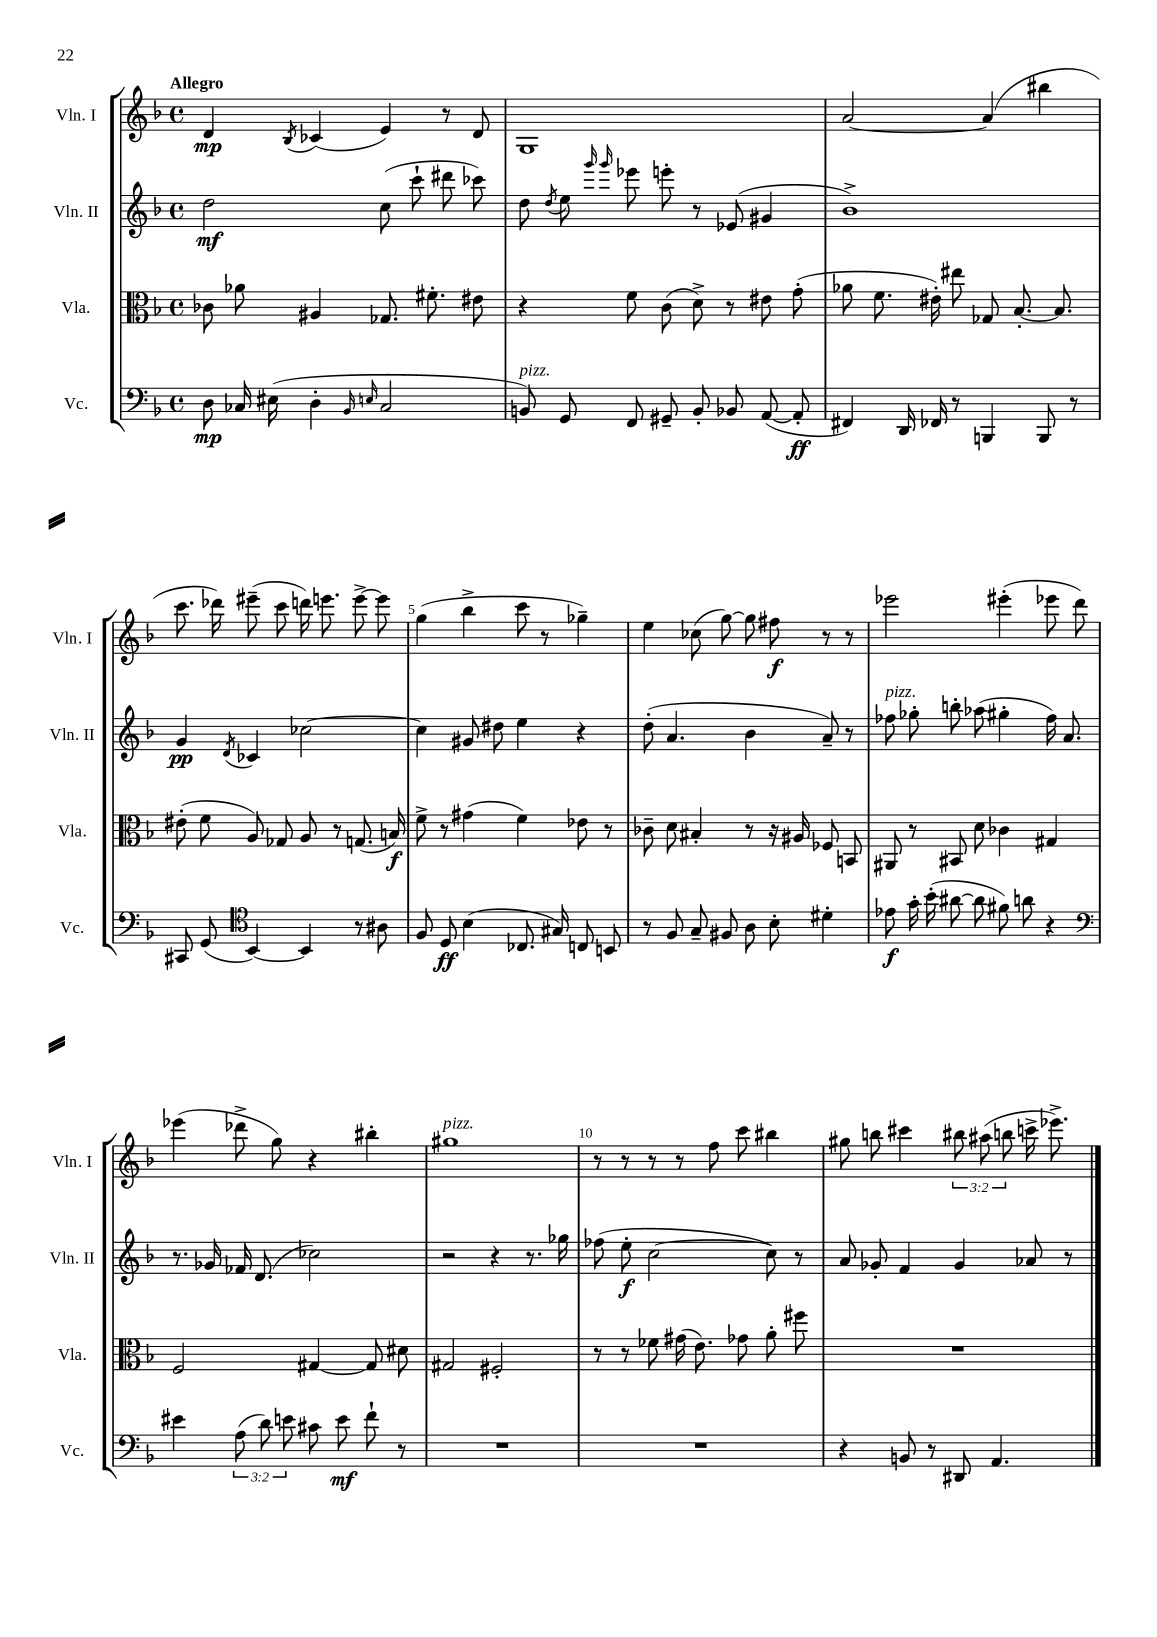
<<
\new StaffGroup <<
\new Staff = "s0" \with { instrumentName = "Vln. I" shortInstrumentName = "Vln. I" } {
    \clef treble \key f \major \defaultTimeSignature \time 4/4 \override Staff.TupletNumber.text = #tuplet-number::calc-fraction-text \tempo "Allegro"
    \autoBeamOff d'4\mp \acciaccatura { bes8 } ces'4( e'4) r8 d'8 |
    g1 |
    a'2~ a'4( bis''4 |
    c'''8. des'''16) eis'''8--( c'''8 d'''16) e'''8. e'''8~-> e'''8 |
    g''4( bes''4-> c'''8 r8 ges''4--) |
    e''4 ces''8( g''8~) g''8 fis''8\f r8 r8 |
    ees'''2 eis'''4-.( ees'''8 d'''8) |
    ees'''4( des'''8-> g''8) r4 bis''4-. |
    gis''1^\markup { \italic "pizz." } |
    r8 r8 r8 r8 f''8 c'''8 bis''4 |
    gis''8 b''8 cis'''4 \tuplet 3/2 { bis''8 ais''8( b''8 } c'''16-> ees'''8.->) \bar "|." |
}
\new Staff = "s1" \with { instrumentName = "Vln. II" shortInstrumentName = "Vln. II" } {
    \clef treble \key f \major \defaultTimeSignature \time 4/4
    \autoBeamOff d''2\mf c''8( c'''8-! dis'''8 ces'''8) |
    d''8 \acciaccatura { d''8 } e''8 \grace { g'''16 g'''16 } ees'''8 e'''8-. r8 ees'8( gis'4 |
    bes'1->) |
    g'4\pp \acciaccatura { d'8 } ces'4 ces''2~ |
    ces''4 gis'8 dis''8 e''4 r4 |
    d''8-.( a'4. bes'4 a'8--) r8 |
    fes''8^\markup { \italic "pizz." } ges''8-. b''8-. aes''8( gis''4-. fes''16) a'8. |
    r8. ges'16 fes'16 d'8.( ces''2) |
    r2 r4 r8. ges''16 |
    fes''8( e''8-.\f c''2~ c''8) r8 |
    a'8 ges'8-. f'4 ges'4 aes'8 r8 \bar "|." |
}
\new Staff = "s2" \with { instrumentName = "Vla." shortInstrumentName = "Vla." } {
    \clef alto \key f \major \defaultTimeSignature \time 4/4
    \autoBeamOff ces'8 aes'8 ais4 ges8. fis'8.-. eis'8 |
    r4 f'8 c'8( d'8->) r8 eis'8 g'8-.( |
    aes'8 f'8. eis'16-.) eis''8 ges8 bes8.~-. bes8. |
    eis'8-.( f'8 a8) ges8 a8 r8 g8.( b16\f) |
    f'8-> r8 gis'4( f'4) ees'8 r8 |
    ces'8-- d'8 bis4-. r8 r16 ais16 fes8 b,8 |
    ais,8 r8 bis,8 d'8 ces'4 gis4 |
    f2 gis4~ gis8 dis'8 |
    gis2 fis2-. |
    r8 r8 fes'8 gis'16( e'8.) ges'8 a'8-. fis''8 |
    R1 \bar "|." |
}
\new Staff = "s3" \with { instrumentName = "Vc." shortInstrumentName = "Vc." } {
    \clef bass \key f \major \defaultTimeSignature \time 4/4 \override Staff.TupletNumber.text = #tuplet-number::calc-fraction-text
    \autoBeamOff d8\mp ces16 eis16( d4-. \grace { bes,16 e16 } ces2 |
    b,8^\markup { \italic "pizz." }) g,8 f,8 gis,8-- b,8-. bes,8 a,8~( a,8-.\ff |
    fis,4) d,16 fes,16 r8 b,,4 b,,8 r8 |
    cis,8 g,8( \clef tenor bes,4~) bes,4 r8 ais8 |
    f8 d8\ff bes4( ces8. gis16) c8 b,8 |
    r8 f8 g8-- fis8 a8 bes8-. dis'4-. |
    ees'8\f g'16-. bes'16-.( ais'8~ ais'8 fis'8) a'8 r4 |
    \clef bass eis'4 \tuplet 3/2 { a8( d'8) e'8 } cis'8 e'8\mf f'8-! r8 |
    R1 |
    R1 |
    r4 b,8 r8 dis,8 a,4. \bar "|." |
}
>>
>>
\layout { \context { \Score \override BarNumber.break-visibility = ##(#f #t #t) barNumberVisibility = #(every-nth-bar-number-visible 5) } }
